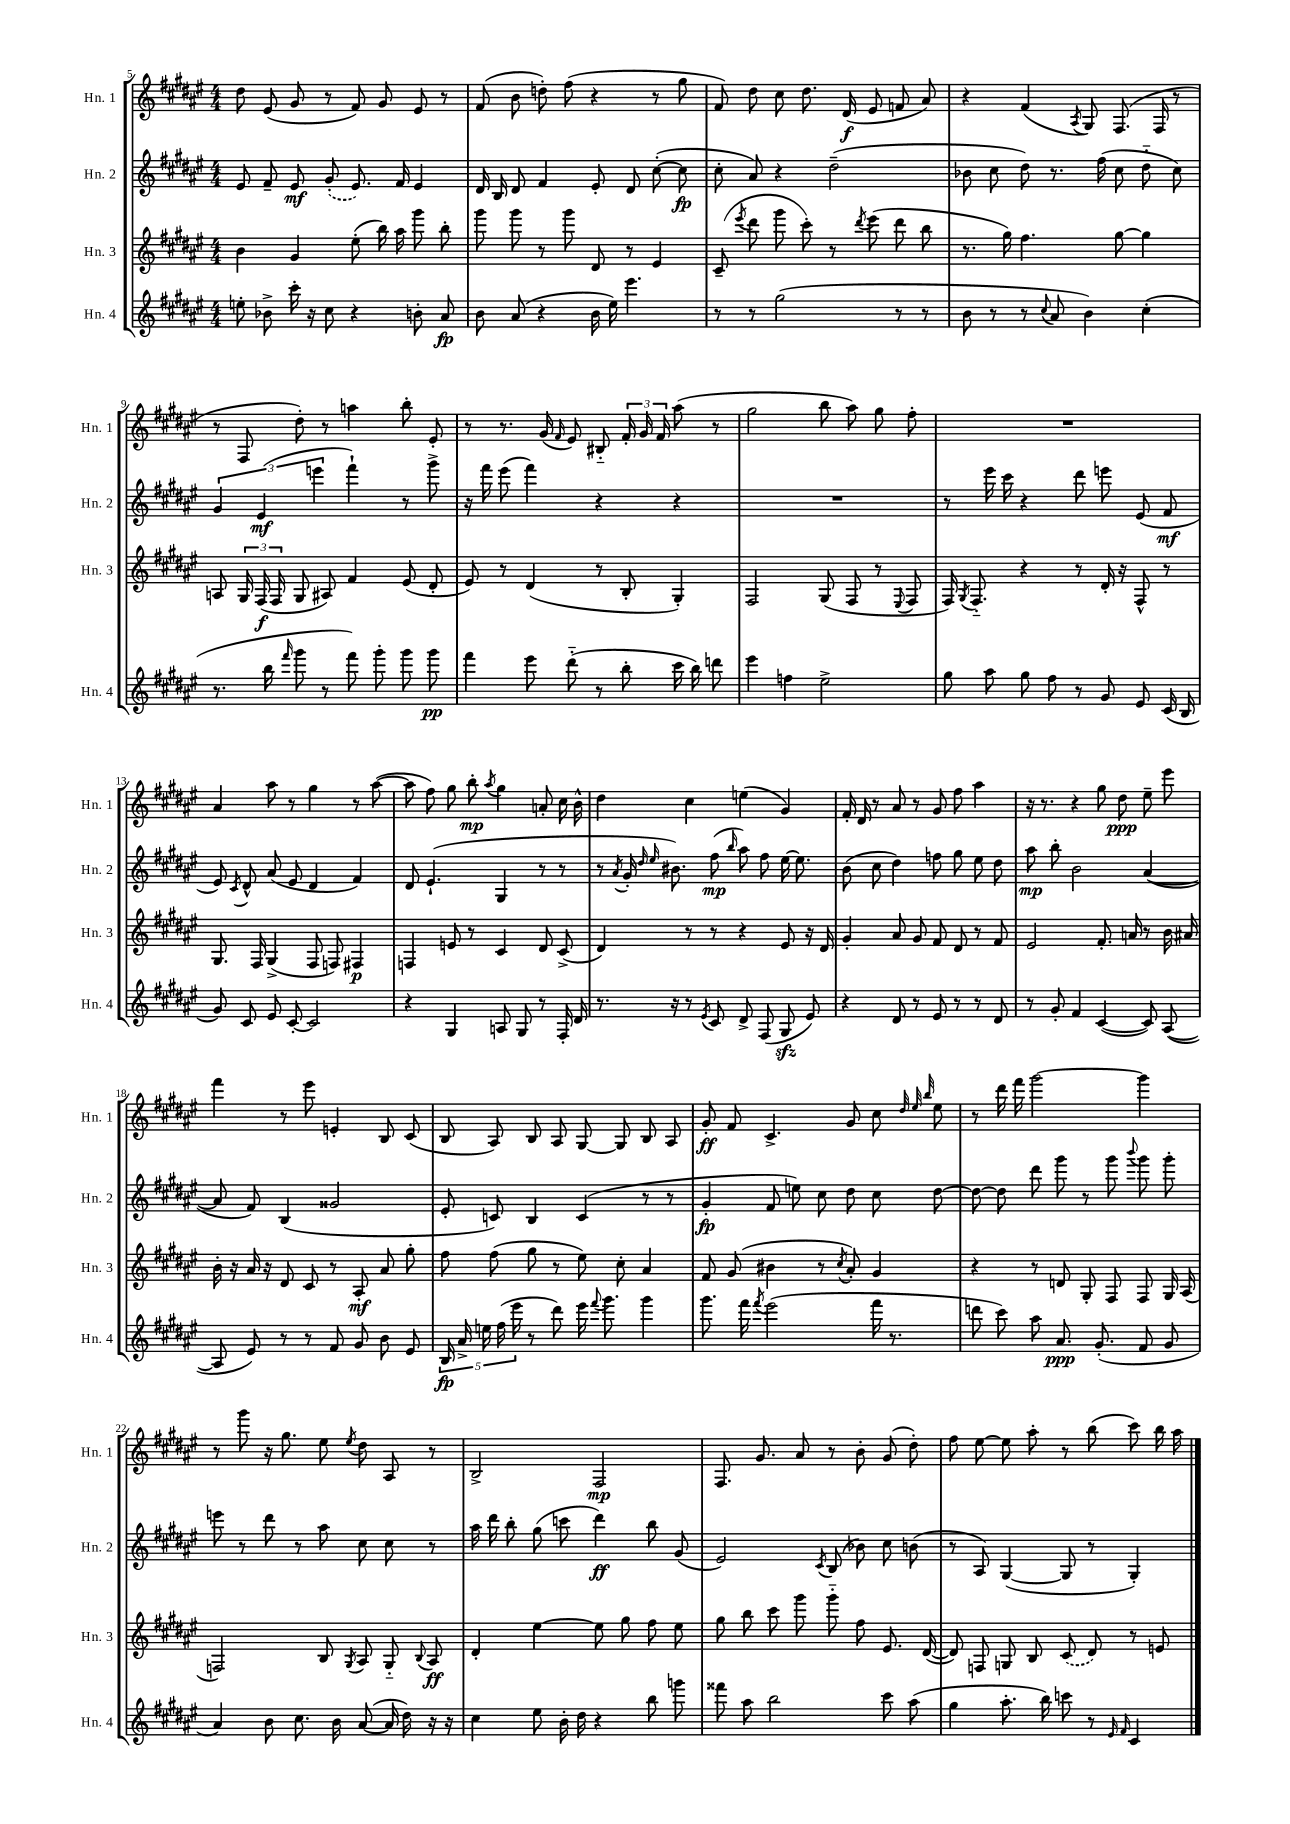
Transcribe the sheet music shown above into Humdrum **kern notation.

**kern	**dynam	**kern	**dynam	**kern	**dynam	**kern	**dynam
*part4	*part4	*part3	*part3	*part2	*part2	*part1	*part1
*staff4	*staff4	*staff3	*staff3	*staff2	*staff2	*staff1	*staff1
*I"Hn. 4	*	*I"Hn. 3	*	*I"Hn. 2	*	*I"Hn. 1	*
*I'Hn. 4	*	*I'Hn. 3	*	*I'Hn. 2	*	*I'Hn. 1	*
*clefG2	*	*clefG2	*	*clefG2	*	*clefG2	*
*k[f#c#g#d#a#e#]	*	*k[f#c#g#d#a#e#]	*	*k[f#c#g#d#a#e#]	*	*k[f#c#g#d#a#e#]	*
*M4/4	*	*M4/4	*	*M4/4	*	*M4/4	*
=5	=5	=5	=5	=5	=5	=5	=5
8een'\	.	4b\	.	8e#/	.	8dd#\	.
8b-X^\	.	.	.	8f#~/	.	(8e#/	.
16ccc#'\	.	4g#/	.	8e#/	mf	8g#/	.
16r	.	.	.	.	.	.	.
8cc#\	.	.	.	(8g#'/	.	8r	.
4r	.	(8ee#'\	.	8.e#/)	.	8f#/)	.
.	.	16bb\)	.	.	.	8g#/	.
.	.	16aa#\	.	16f#/	.	.	.
8bn'\	.	8ggg#\	.	4e#/	.	8e#/	.
8a#/	fp	8bb'\	.	.	.	8r	.
=6	=6	=6	=6	=6	=6	=6	=6
8b\	.	8ggg#\	.	16d#/	.	(8f#/	.
.	.	.	.	16B/	.	.	.
(8a#/	.	8ggg#\	.	8d#/	.	8b\	.
4r	.	8r	.	4f#/	.	8ddn'\)	.
.	.	8ggg#\	.	.	.	(8ff#\	.
16b\	.	8d#/	.	8e#'/	.	4r	.
16ee#\)	.	.	.	.	.	.	.
4.eee#\	.	8r	.	8d#/	.	.	.
.	.	4e#/	.	([8cc#'\	.	8r	.
.	.	.	.	8cc#\]	fp	8gg#\	.
=7	=7	=7	=7	=7	=7	=7	=7
8r	.	(8c#~/	.	8cc#'\	.	8f#/)	.
.	.	8qeee#/	.	.	.	.	.
8r	.	8ddd#\	.	8a#/)	.	8dd#\	.
(2gg#\	.	8ggg#\	.	4r	.	8cc#\	.
.	.	8ccc#'\)	.	.	.	8.dd#\	.
.	.	8r	.	(2dd#~\	.	.	.
.	.	.	.	.	.	(16d#/	f
.	.	8qddd#/	.	.	.	.	.
.	.	(8eee#\	.	.	.	8e#/	.
8r	.	8ddd#\	.	.	.	8fn/	.
8r	.	8bb\	.	.	.	8a#/)	.
=8	=8	=8	=8	=8	=8	=8	=8
8b\	.	8.r	.	8b-X\	.	4r	.
8r	.	.	.	8cc#\	.	.	.
.	.	16gg#\)	.	.	.	.	.
8r	.	4.ff#\	.	8dd#\)	.	(4f#/	.
8qqcc#/	.	.	.	.	.	.	.
8a#/	.	.	.	8.r	.	.	.
.	.	.	.	.	.	8qA#/	.
4b\)	.	.	.	.	.	8G#/)	.
.	.	.	.	(16ff#\	.	.	.
.	.	[8gg#\	.	8cc#\	.	(8.F#/	.
(4cc#'\	.	4gg#\]	.	8dd#\	.	.	.
.	.	.	.	.	.	16F#/	.
.	.	.	.	8cc#\)	.	8r	.
!!LO:LB:g=z
=9	=9	=9	=9	=9	=9	=9	=9
8.r	.	8An/	.	6g#/	.	8r	.
.	.	24G#/	.	.	.	8F#/	.
.	.	(24F#/	f	(6e#/	mf	.	.
16bb\	.	.	.	.	.	.	.
.	.	24F#/	.	.	.	.	.
16qqfff#/	.	.	.	.	.	.	.
8ggg#\	.	8G#/	.	.	.	8dd#'\)	.
.	.	.	.	6eeen\	.	.	.
8r	.	8A#X/)	.	.	.	8r	.
8fff#\)	.	4f#/	.	4fff#`\)	.	4aan\	.
8ggg#'\	.	.	.	.	.	.	.
8ggg#\	.	(8e#/	.	8r	.	8bb'\	.
8ggg#\	pp	8d#'/	.	8ggg#^\	.	8e#'/	.
=10	=10	=10	=10	=10	=10	=10	=10
4fff#\	.	8e#/)	.	16r	.	8r	.
.	.	.	.	16fff#\	.	.	.
.	.	8r	.	(8eee#\	.	8.r	.
8eee#\	.	(4d#/	.	4fff#\)	.	.	.
.	.	.	.	.	.	(16g#/	.
.	.	.	.	.	.	16qqf#/	.
(8ddd#\	.	.	.	.	.	8e#/)	.
8r	.	8r	.	4r	.	8B#X/	.
8bb'\	.	8B'/	.	.	.	24f#'/	.
.	.	.	.	.	.	24g#/	.
.	.	.	.	.	.	24f#/	.
16ccc#\	.	4G#'/)	.	4r	.	(8aa#\	.
16bb\)	.	.	.	.	.	.	.
8dddn\	.	.	.	.	.	8r	.
=11	=11	=11	=11	=11	=11	=11	=11
4eee#\	.	2F#/	.	1r	.	2gg#\	.
4ffn\	.	.	.	.	.	.	.
2ee#^\	.	(8G#/	.	.	.	8bb\	.
.	.	8F#/	.	.	.	8aa#\)	.
.	.	8r	.	.	.	8gg#\	.
.	.	8qqE#/	.	.	.	.	.
.	.	8F#/	.	.	.	8ff#'\	.
=12	=12	=12	=12	=12	=12	=12	=12
8gg#\	.	16F#/)	.	8r	.	1r	.
.	.	8qG#/	.	.	.	.	.
.	.	8.F#/	.	.	.	.	.
8aa#\	.	.	.	16eee#\	.	.	.
.	.	.	.	16ccc#\	.	.	.
8gg#\	.	4r	.	4r	.	.	.
8ff#\	.	.	.	.	.	.	.
8r	.	8r	.	8ddd#\	.	.	.
8g#/	.	16d#'/	.	8eeen\	.	.	.
.	.	16r	.	.	.	.	.
8e#/	.	8F#^^/	.	(8e#/	.	.	.
(16c#/	.	8r	.	8f#/	mf	.	.
16B/	.	.	.	.	.	.	.
!!LO:LB:g=z
=13	=13	=13	=13	=13	=13	=13	=13
8g#/)	.	8.G#/	.	8e#/)	.	4a#/	.
.	.	.	.	8qc#/	.	.	.
8c#/	.	.	.	8d#^^/	.	.	.
.	.	16F#/	.	.	.	.	.
8e#/	.	(4G#^/	.	(8a#/	.	8aa#\	.
[8c#'/	.	.	.	8e#/	.	8r	.
2c#/]	.	8F#/	.	4d#/	.	4gg#\	.
.	.	8Fn/)	.	.	.	.	.
.	.	4F#X/	p	4f#/)	.	8r	.
.	.	.	.	.	.	([8aa#\	.
=14	=14	=14	=14	=14	=14	=14	=14
4r	.	4Fn/	.	8d#/	.	8aa#\]	.
.	.	.	.	(4.e#`/	.	8ff#\)	.
4G#/	.	8en/	.	.	.	8gg#\	.
.	.	8r	.	.	.	8bb'\	mp
.	.	.	.	.	.	8qaa#/	.
8An/	.	4c#/	.	4G#/	.	4gg#\	.
8G#/	.	.	.	.	.	.	.
8r	.	8d#/	.	8r	.	8an'/	.
16F#'/	.	(8c#^/	.	8r	.	16cc#\	.
16d#/	.	.	.	.	.	16b^^\	.
=15	=15	=15	=15	=15	=15	=15	=15
8.r	.	4d#/)	.	8r	.	4dd#\	.
.	.	.	.	8qa#/	.	.	.
.	.	.	.	16g#'/	.	.	.
.	.	.	.	16qqdd#/	.	.	.
.	.	.	.	16qqee#/	.	.	.
16r	.	.	.	8.b#X\)	.	.	.
8r	.	8r	.	.	.	4cc#\	.
8qe#/	.	.	.	.	.	.	.
8c#/	.	8r	.	(8ff#\	mp	.	.
.	.	.	.	16qqbb/	.	.	.
8d#^/	.	4r	.	8aa#\)	.	(4een\	.
(8F#/	.	.	.	8ff#\	.	.	.
8G#zz/	.	8e#/	.	[16ee#\	.	4g#/)	.
.	.	.	.	8.ee#\]	.	.	.
8e#/)	.	16r	.	.	.	.	.
.	.	16d#/	.	.	.	.	.
=16	=16	=16	=16	=16	=16	=16	=16
4r	.	4g#'/	.	(8b\	.	16f#'/	.
.	.	.	.	.	.	16d#/	.
.	.	.	.	8cc#\	.	8r	.
8d#/	.	8a#/	.	4dd#\)	.	8a#/	.
8r	.	8g#/	.	.	.	8r	.
8e#/	.	8f#/	.	8ffn\	.	8g#/	.
8r	.	8d#/	.	8gg#\	.	8ff#\	.
8r	.	8r	.	8ee#\	.	4aa#\	.
8d#/	.	8f#/	.	8dd#\	.	.	.
=17	=17	=17	=17	=17	=17	=17	=17
8r	.	2e#/	.	8aa#\	mp	16r	.
.	.	.	.	.	.	8.r	.
8g#'/	.	.	.	8bb'\	.	.	.
4f#/	.	.	.	2b\	.	4r	.
([4c#/	.	8.f#'/	.	.	.	8gg#\	.
.	.	.	.	.	.	8dd#\	ppp
.	.	16an/	.	.	.	.	.
8c#/])	.	8r	.	([4a#/	.	8ee#~\	.
([8A#/	.	16b\	.	.	.	8eee#\	.
.	.	16a#X/	.	.	.	.	.
!!LO:LB:g=z
=18	=18	=18	=18	=18	=18	=18	=18
8A#/]	.	16b'\	.	8a#/]	.	4fff#\	.
.	.	16r	.	.	.	.	.
8e#/)	.	16a#/	.	8f#/)	.	.	.
.	.	16r	.	.	.	.	.
8r	.	8d#/	.	(4B/	.	8r	.
8r	.	8c#/	.	.	.	8eee#\	.
8f#/	.	8r	.	2g##X/	.	4en'/	.
8g#/	.	8A#'/	mf	.	.	.	.
8b\	.	8a#/	.	.	.	8B/	.
8e#/	.	8gg#'\	.	.	.	(8c#/	.
=19	=19	=19	=19	=19	=19	=19	=19
20B/	fp	8ff#\	.	8e#'/	.	8B/	.
20a#^/	.	.	.	.	.	.	.
20een\	.	.	.	.	.	.	.
.	.	(8ff#\	.	8cn/)	.	8A#/)	.
(20ff#\	.	.	.	.	.	.	.
20eee#\	.	.	.	.	.	.	.
8r	.	8gg#\	.	4B/	.	8B/	.
8ddd#\)	.	8r	.	.	.	8A#/	.
16eee#\	.	8ee#\)	.	(4c/	.	[8G#/	.
8qqfff#/	.	.	.	.	.	.	.
8.ggg#\	.	.	.	.	.	.	.
.	.	8cc#'\	.	.	.	8G#/]	.
4ggg#\	.	4a#/	.	8r	.	8B/	.
.	.	.	.	8r	.	8A#/	.
=20	=20	=20	=20	=20	=20	=20	=20
8.ggg#\	.	8f#/	.	4g#'/	fp	8g#'/	ff
.	.	(8g#/	.	.	.	8f#/	.
16fff#\	.	.	.	.	.	.	.
8qfff#/	.	.	.	.	.	.	.
(2eee#\	.	4b#X\	.	8f#/	.	4.c#^/	.
.	.	.	.	8een\)	.	.	.
.	.	8r	.	8cc#\	.	.	.
.	.	8qcc#/	.	.	.	.	.
.	.	8a#'/)	.	8dd#\	.	8g#/	.
16fff#\	.	4g#/	.	8cc#\	.	8cc#\	.
8.r	.	.	.	.	.	.	.
.	.	.	.	.	.	32qqdd#/	.
.	.	.	.	.	.	32qqee#/	.
.	.	.	.	.	.	32qqbb/	.
.	.	.	.	[8dd#\	.	8ee#\	.
=21	=21	=21	=21	=21	=21	=21	=21
8dddn\	.	4r	.	8dd#\_	.	8r	.
8ccc#\)	.	.	.	8dd#\]	.	16ddd#\	.
.	.	.	.	.	.	16fff#\	.
8aa#\	.	8r	.	8ddd#\	.	[2ggg#\	.
8.a#/	ppp	8dn/	.	8ggg#\	.	.	.
.	.	8G#'/	.	8r	.	.	.
(8.g#'/	.	.	.	.	.	.	.
.	.	8F#/	.	8ggg#\	.	.	.
.	.	.	.	8qqbbb/	.	.	.
8f#/	.	8F#/	.	8ggg#\	.	4ggg#\]	.
8g#/	.	16G#/	.	8ggg#'\	.	.	.
.	.	(16A#/	.	.	.	.	.
!!LO:LB:g=z
=22	=22	=22	=22	=22	=22	=22	=22
4a#/)	.	2Fn/)	.	8eeen\	.	8r	.
.	.	.	.	8r	.	8ggg#\	.
8b\	.	.	.	8ddd#\	.	16r	.
.	.	.	.	.	.	8.gg#\	.
8.cc#\	.	.	.	8r	.	.	.
.	.	8B/	.	8aa#\	.	8ee#\	.
16b\	.	.	.	.	.	.	.
.	.	8qG#/	.	.	.	8qee#/	.
([8a#/	.	8A#/	.	8cc#\	.	8dd#\	.
16a#/]	.	8G#/	.	8cc#\	.	8A#/	.
16dd#\)	.	.	.	.	.	.	.
.	.	8qqB/	.	.	.	.	.
16r	.	8A#/	ff	8r	.	8r	.
16r	.	.	.	.	.	.	.
=23	=23	=23	=23	=23	=23	=23	=23
4cc#\	.	4d#'/	.	16aa#\	.	2B^/	.
.	.	.	.	16ddd#\	.	.	.
.	.	.	.	8bb'\	.	.	.
8ee#\	.	[4ee#\	.	(8gg#\	.	.	.
16b'\	.	.	.	8cccn\	.	.	.
16dd#\	.	.	.	.	.	.	.
4r	.	8ee#\]	.	4ddd#\)	ff	2F#/	mp
.	.	8gg#\	.	.	.	.	.
8bb\	.	8ff#\	.	8bb\	.	.	.
8gggn\	.	8ee#\	.	(8g#/	.	.	.
=24	=24	=24	=24	=24	=24	=24	=24
8fff##X\	.	8gg#\	.	2e#/)	.	8.F#/	.
8aa#\	.	8bb\	.	.	.	.	.
.	.	.	.	.	.	8.g#/	.
2bb\	.	8ccc#\	.	.	.	.	.
.	.	8ggg#\	.	.	.	8a#/	.
.	.	.	.	8qc#/	.	.	.
.	.	8ggg#\	.	(8B/	.	8r	.
.	.	8ff#\	.	8b-X\)	.	8b'\	.
8ccc#\	.	8.e#/	.	8cc#\	.	(8g#/	.
(8aa#\	.	.	.	(8bn\	.	8dd#'\)	.
.	.	([16d#/	.	.	.	.	.
=25	=25	=25	=25	=25	=25	=25	=25
4gg#\	.	8d#/])	.	8r	.	8ff#\	.
.	.	8Fn/	.	8A#/)	.	[8ee#\	.
8.aa#'\	.	8Gn/	.	([4G#/	.	8ee#\]	.
.	.	8B/	.	.	.	8aa#'\	.
16bb\)	.	.	.	.	.	.	.
8cccn\	.	(8c#/	.	8G#/]	.	8r	.
8r	.	8d#/)	.	8r	.	(8bb\	.
16qqe#/	.	.	.	.	.	.	.
16qqf#/	.	.	.	.	.	.	.
4c#/	.	8r	.	4G#'/)	.	8ccc#\)	.
.	.	8en/	.	.	.	16bb\	.
.	.	.	.	.	.	16aa#\	.
==	==	==	==	==	==	==	==
*-	*-	*-	*-	*-	*-	*-	*-
